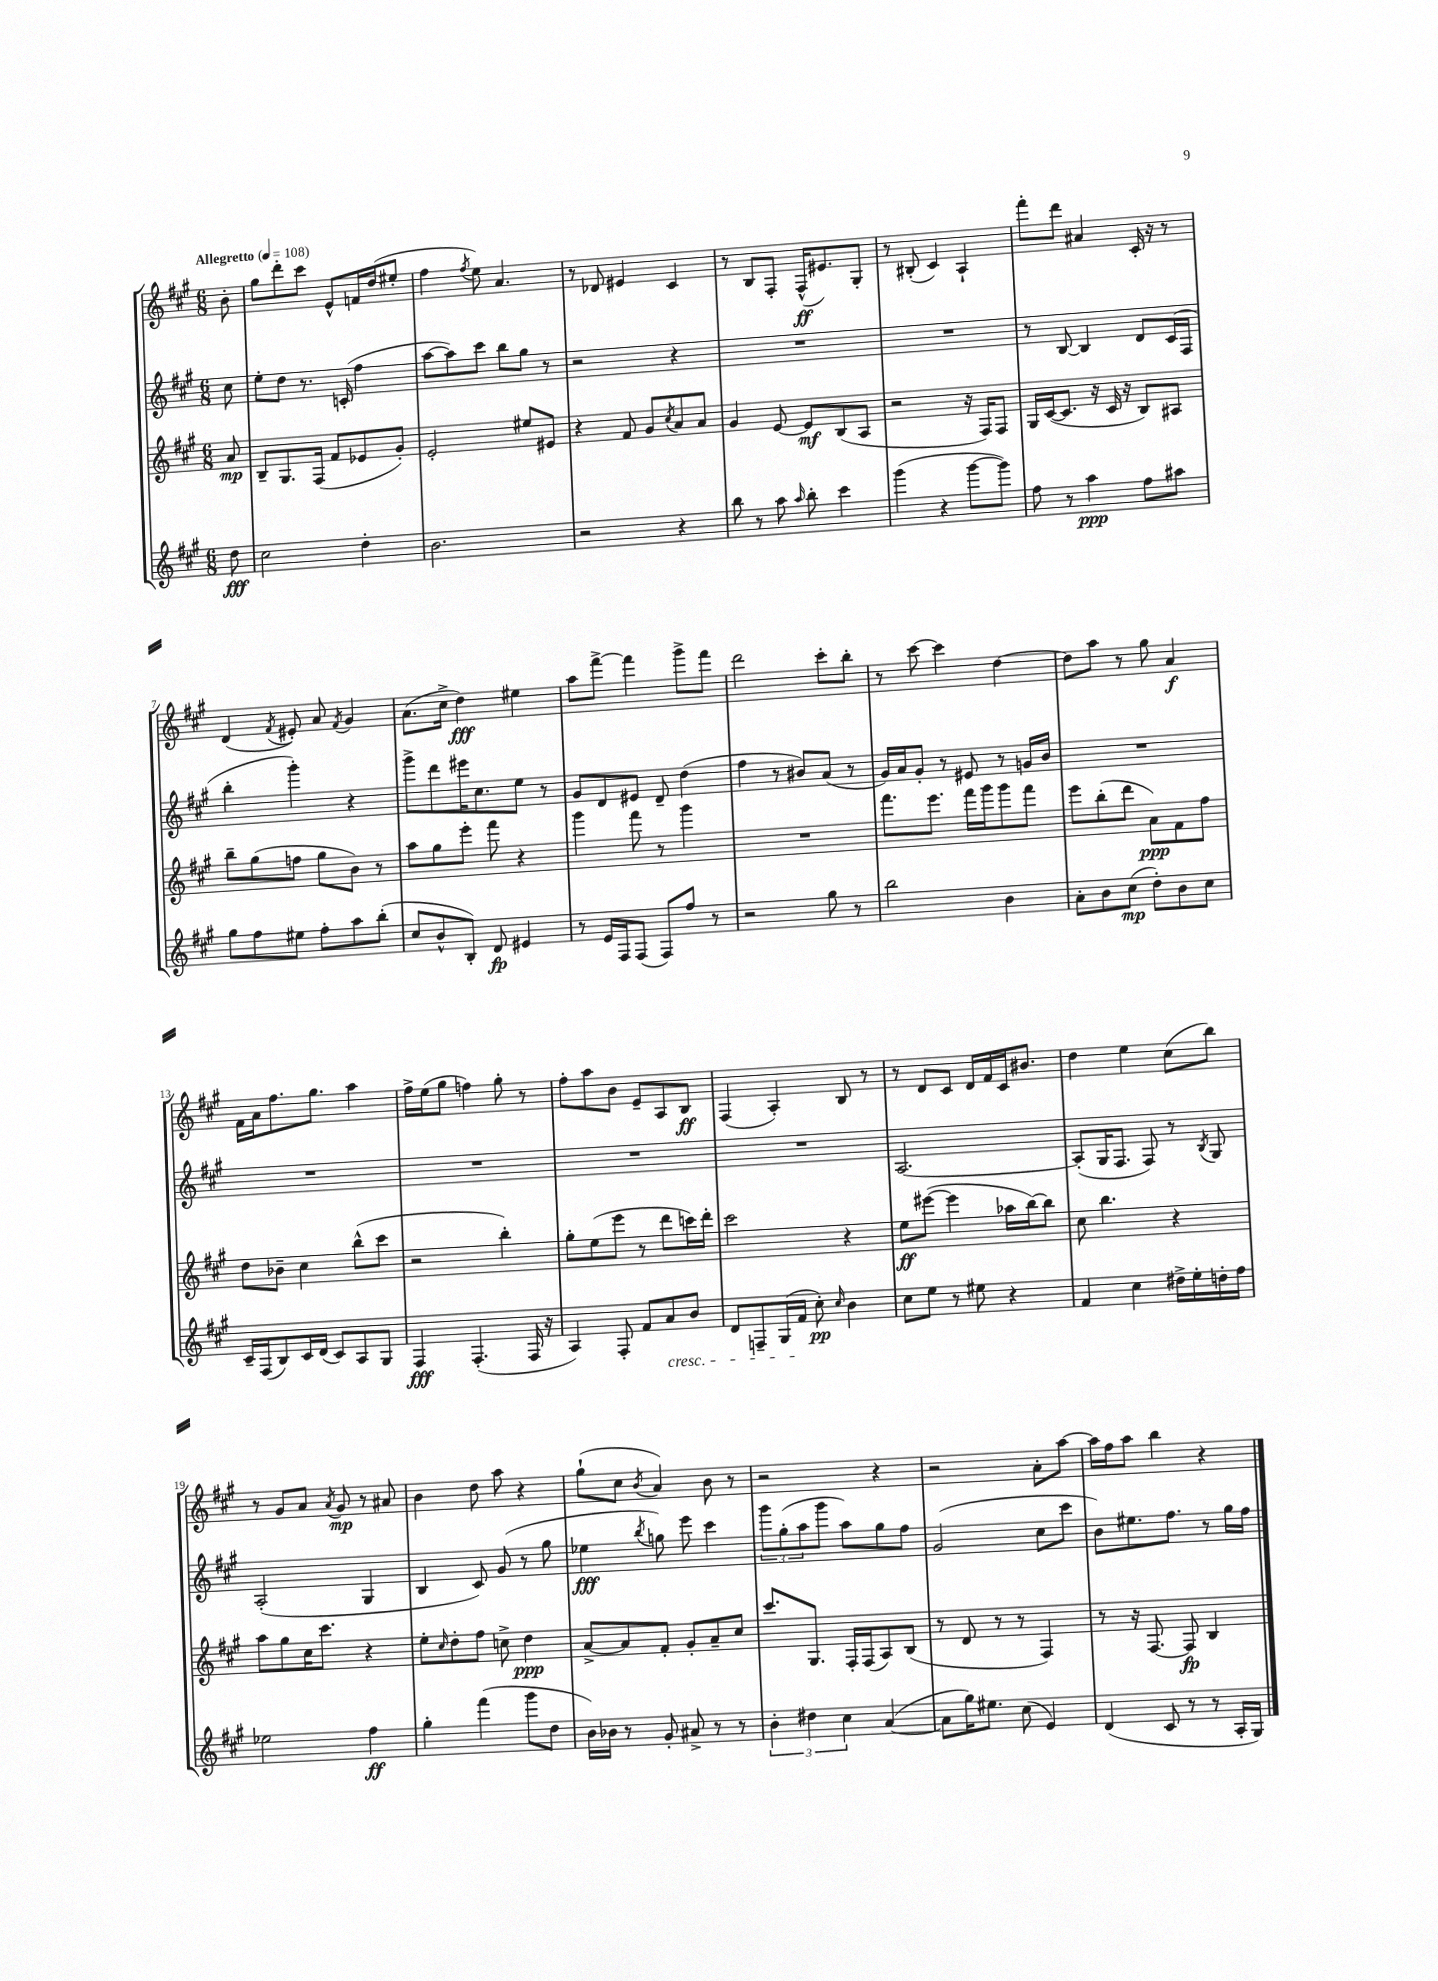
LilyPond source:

<<
\new StaffGroup <<
\new Staff = "s0" {
    \clef treble \key a \major \numericTimeSignature \time 6/8 \partial 8 \tempo "Allegretto" 4 = 108
    b'8-. |
    gis''8 d'''8-. cis'''8 e'8-^ f'16 d''16( eis''8-. |
    fis''4 \acciaccatura { fis''8 } e''8) a'4. |
    r8 des'8 eis'4 cis'4 |
    r8 b8 fis8-. fis16-^\ff( eis'8.) gis8-. |
    r8 bis8-.( cis'4) a4-! |
    fis'''8-. d'''8 ais'4 cis'16-. r16 r8 |
    d'4( \acciaccatura { fis'8 } eis'8-.) a'8 \acciaccatura { fis'8 } gis'4 |
    a'8.( cis''16-> d''4\fff) eis''4 |
    a''8 fis'''8~-> fis'''4 gis'''8-> fis'''8 |
    d'''2 cis'''8-. b''8-. |
    r8 cis'''8~ cis'''4 d''4~ |
    d''8 a''8 r8 gis''8 a'4\f |
    fis'16 a'16 fis''8. gis''8. a''4 |
    fis''16-> e''16( gis''8 f''4) gis''8-. r8 |
    fis''8-. a''8 b'8 e'8-- a8 b8\ff |
    fis4( a4-.) b8 r8 |
    r8 d'8 cis'8 d'16 fis'16 cis'16 bis'8. |
    d''4 e''4 cis''8( b''8) |
    r8 gis'8 a'8 \acciaccatura { a'8 } gis'8\mp r8 ais'8 |
    b'4 d''8 a''8 r4 |
    gis''8-!( cis''8 \acciaccatura { b'8 } a'4) b'8 r8 |
    r2 r4 |
    r2 a'8-. a''8~ |
    a''16 fis''16 a''8 b''4 r4 \bar "|." |
}
\new Staff = "s1" {
    \clef treble \key a \major \numericTimeSignature \time 6/8 \partial 8
    cis''8 |
    e''8-. d''8 r8. c'16-.( fis''4 |
    a''8~ a''8) cis'''8 b''8 gis''8 r8 |
    r2 r4 |
    R2. |
    R2. |
    r8 b8~ b4 d'8 cis'16( fis16 |
    b''4-. gis'''4-.) r4 |
    gis'''8-> d'''8 eis'''16 cis''8. e''8 r8 |
    gis'8 d'8 eis'8 d'8-- d''4( |
    fis''4 r8 bis'8) a'8( r8 |
    gis'16) a'16 gis'8-. r8 eis'8 r8 g'16 b'16 |
    R2. |
    R2. |
    R2. |
    R2. |
    R2. |
    a2.~ |
    a8-.( gis16 fis8. fis8) r8 \acciaccatura { b8 } gis8 |
    a2-.( gis4 |
    b4 cis'8) gis'8( r8 gis''8 |
    ees''4\fff \acciaccatura { b''8 } g''8) e'''8 cis'''4 |
    \tuplet 3/2 { gis'''8 gis''8-.( a''8 } gis'''8 a''8) gis''8 fis''8 |
    gis'2( cis''8 cis'''8 |
    b'8) eis''8. fis''8. r8 gis''16 fis''16 \bar "|." |
}
\new Staff = "s2" {
    \clef treble \key a \major \numericTimeSignature \time 6/8 \partial 8
    a'8\mp |
    b8-- gis8. fis16( fis'8 ees'8 gis'8-.) |
    e'2-. eis''8 eis'8 |
    r4 fis'8 gis'8 \acciaccatura { cis''8 } a'8 a'8 |
    gis'4 e'8~ e'8\mf b8( a8 |
    r2 r16 fis16) fis8 |
    gis16 cis'16~( cis'8. r16 cis'16 r16 b8) ais8 |
    b''8-- gis''8( f''8 gis''8 b'8) r8 |
    a''8 gis''8 e'''8-. fis'''8 r4 |
    gis'''4 fis'''8 r8 gis'''4 |
    R2. |
    fis'''8. e'''8. fis'''16 gis'''16 gis'''8 fis'''8 |
    e'''8 b''8-.( d'''8 a'8\ppp) fis'8 fis''8 |
    d''8 bes'8-- cis''4 b''8-^( cis'''8 |
    r2 b''4-.) |
    gis''8-. e''8( e'''8 r8 d'''8 c'''16) d'''16-. |
    cis'''2 r4 |
    e''8\ff eis'''8~( eis'''4 aes''16 b''16~) b''8 |
    cis''8 b''4. r4 |
    a''8 gis''8 cis''16 cis'''8. r4 |
    e''8-. \grace { cis''16 } d''8-. fis''8 c''8-> d''4\ppp |
    a'8~-> a'8 fis'8-. gis'8-. a'8-- cis''8 |
    cis'''8. gis8. fis16-. fis16( a8) b8( |
    r8 d'8 r8 r8 fis4) |
    r8 r16 fis8.~ fis8\fp b4 \bar "|." |
}
\new Staff = "s3" {
    \clef treble \key a \major \numericTimeSignature \time 6/8 \partial 8
    d''8\fff |
    cis''2 d''4-. |
    b'2. |
    r2 r4 |
    b''8 r8 a''8 \grace { a''16 } b''8-. cis'''4 |
    gis'''4( r4 gis'''8~ gis'''8) |
    fis''8 r8 a''4\ppp fis''8 ais''8 |
    gis''8 fis''8 eis''8 fis''8-. a''8 b''8-.( |
    cis''8 b'8-^ b8-.) d'8\fp eis'4 |
    r8 e'16 fis16 fis8( fis8) fis''8 r8 |
    r2 gis''8 r8 |
    b''2 b'4 |
    a'8-. b'8 cis''8\mp( d''8-.) b'8 cis''8 |
    cis'16-- fis16( b8) cis'16 d'16( cis'8) a8 gis8 |
    fis4\fff fis4.-.( fis16 r16 |
    a4) fis8-. fis'8 a'8\cresc b'8 |
    d'8 f8-- gis16( fis'16\! cis''8-.\pp) \grace { cis''16 } b'4 |
    cis''8 e''8 r8 eis''8 r4 |
    fis'4 cis''4 dis''16-> e''16-. d''16-. fis''16 |
    ees''2 fis''4\ff |
    gis''4-. fis'''4( gis'''8 d''8 |
    b'16) bes'16 r8 gis'8-. ais'8-> r8 r8 |
    \tuplet 3/2 { b'4-. dis''4 cis''4 } a'4~( |
    a'8 gis''16) eis''8. cis''8( e'4) |
    d'4( cis'8 r8 r8 a16-. gis16) \bar "|." |
}
>>
>>
